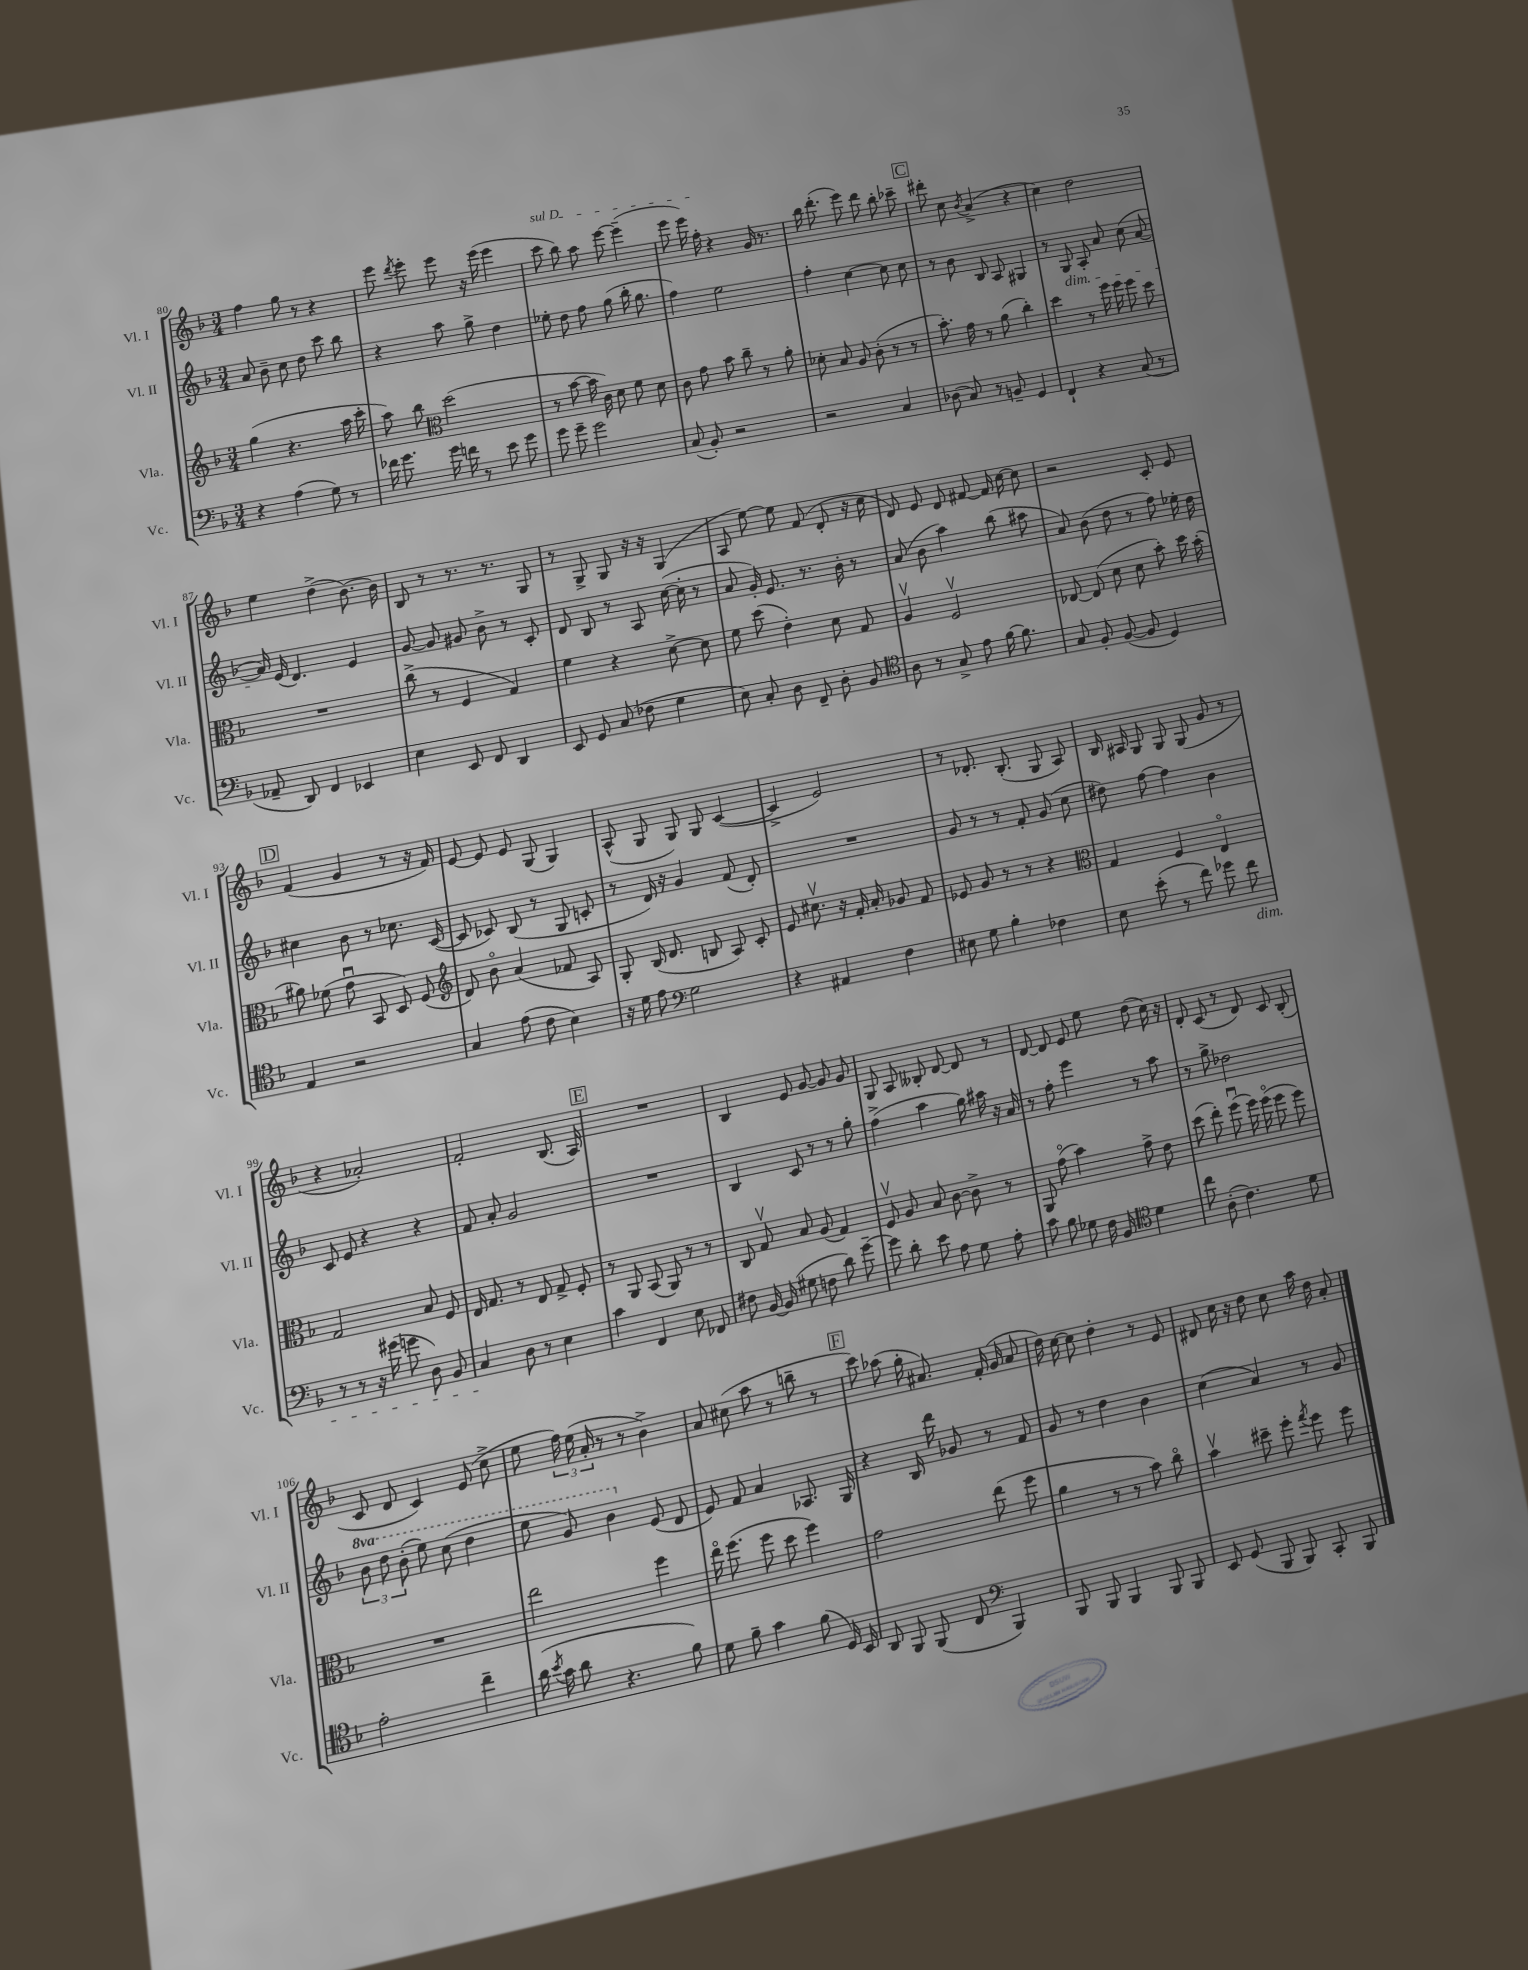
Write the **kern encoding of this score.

**kern	**kern	**kern	**kern
*staff4	*staff3	*staff2	*staff1
*clefF4	*clefG2	*clefG2	*clefG2
*k[b-]	*k[b-]	*k[b-]	*k[b-]
*M3/4	*M3/4	*M3/4	*M3/4
4r	(4gg	8a	4ff
.	.	8b-~	.
(4A	4.r	8cc	8gg
.	.	8dd	8r
8G)	.	8ccc	4r
8r	16aa	8bb-	.
.	16ccc'	.	.
=	=	=	=
16f-	8aa)	4r	8eee
8.g	.	.	.
.	.	.	8qddd
.	8bb-	.	8eee'
*	*clefC3	*	*
16g	(2dd	8aa	8eee
16f	.	.	.
8r	.	8gg^	16r
.	.	.	(16eee
8e	.	4dd	4eee
8g	.	.	.
=	=	=	=
8g	8r	8ee-'	8ccc
8g~	[8b-	8dd	8bb-)
2g	16b-]	8ff	8aa
.	16c)	.	.
.	8d	(8gg	[8eee
.	8f	16bb-'	(4eee~]
.	.	8.gg	.
.	8d	.	.
=	=	=	=
(8C	8c	4ff)	8eee
8BB-')	8g	.	16eee)
.	.	.	16ff'
2r	8b-	2ee	4r
.	8cc~	.	.
.	8r	.	16g
.	.	.	8.r
.	8a'	.	.
=	=	=	=
2r	8d-'	4ff'	16bb-
.	.	.	(8.ddd'
.	8B-	.	.
.	8A	[4cc	8eee)
.	(8c'	.	8ddd
4C	8r	8cc]	8bb-'
.	8r	8cc	8ccc-~
=	=	=	=
(8D-	8.b-')	8r	8ddd#'
8C)	.	8b-	8cc
.	16g	.	.
.	.	.	8qb-
8r	8r	8B-	(4a^
8BB~	(8a	8A	.
4GG	4cc')	4G#	4r
=	=	=	=
4FF`	4dd	8r	4cc)
.	.	8G	.
4r	8r	8A'	2dd
.	16ff	8a	.
.	16ff	.	.
(8C	8ff	(8cc	.
8r	8dd	[8a	.
=	=	=	=
8AA-~	2.r	16a])	4ee
.	.	(16e	.
8DD)	.	4.d)	.
4FF	.	.	(4dd^
4EE-	.	4e	[8.b-)
.	.	.	16b-]
=	=	=	=
4E	(8cc^	[8g	8B-
.	8r	8g]	8r
8EE	4F	8g#	8.r
8FF	.	8b-^	.
.	.	.	8.r
4DD	4G)	8r	.
.	.	8c'	8G
=	=	=	=
8EE	4f	8d	8r
8GG	.	8B-	8G^
(8C	4r	8r	8G
8F-	.	8A	16r
.	.	.	16r
4G	[8d^	([16cc	(4G
.	.	16cc']	.
.	8d]	8r	.
=	=	=	=
8E)	8f	8a	8A
8C'	(8dd	16g')	[8ee)
.	.	8.e	.
8D	4e')	.	8ee]
8FF~	.	8.r	(8f
8D'	8d	.	8d'
.	.	16b-'	.
8BB-	8G	8r	16r
.	.	.	16cc
=	=	=	=
*clefC4	*	*	*
8A	4Av	(8a	8d)
8r	.	8b-	8e
8G^	2Fv	4aa)	8d
8e	.	.	[8f#
[16f	.	(8bb-	16f#]
8.f]	.	.	[16cc
.	.	8aa#	8cc]
=	=	=	=
8G	[8E-	8a)	2r
8F'	(8E-]	(8b-	.
([8F	8d	8dd	.
8F]	8d	8r	.
4D)	8b-')	8ff)	8c'
.	16dd	16ee-'	8e
.	(16b-'	16dd	.
=	=	=	=
4E	8a#)	4cc#	(4f
.	(8f-	.	.
2r	8gu	8b-	4g
.	8BB-	8r	.
.	8D)	8.cc-	8r
.	(8F	.	16r
.	.	([16c	16f)
=	=	=	=
*	*clefG2	*	*
4G	8d)	8c]	[8e
.	8b-o	8c-)	8e]
(8e	(4a	(8B-	8e
8c	.	8r	(8G
4B-)	8f-	8G	4G)
.	8A)	8c'	.
=	=	=	=
16r	8G'	8r	(8A^^
16d	.	.	.
8e	(16B-	16d)	8G
.	8.d	16r	.
*clefF4	*	*	*
2G	.	4g	8G)
.	8B	.	8G
.	8A)	(8f	([4c
.	8c'	8d')	.
=	=	=	=
4r	8e	2.r	4c^]
.	8.cc#v	.	.
4AA#	.	.	2e)
.	16r	.	.
.	16f'	.	.
.	16a'	.	.
4F	8g-	.	.
.	8f	.	.
=	=	=	=
8E#	8e-	8g	8r
8G	8g	8r	8.d-'
4B-'	8r	8r	.
.	.	.	(8.B-'
.	8r	8f'	.
4F-	4r	(8g	8G
.	.	8cc	8A)
=	=	=	=
*	*clefC3	*	*
8E	4G	8dd#)	16B-
.	.	.	16A#
(8e'	.	[8ff	8G
8r	4F	4ff]	8G
8f)	.	.	(8G
8g-	4Eo	4b-	8g
8f	.	.	8r
=	=	=	=
8r	2G	8c	4r
8r	.	8e	.
16r	.	4r	2a-')
(16g#	.	.	.
8g	.	.	.
8D)	8B-	4r	.
8BB-	8F	.	.
=	=	=	=
4C	16E	8f	2f'
.	8.G	.	.
.	.	8a'	.
8D	8r	2g	.
8r	8E	.	.
4E	8G^	.	(8.B-
.	8F'	.	.
.	.	.	16A)
=	=	=	=
4c	8r	2.r	2.r
.	8AA	.	.
4FF	(8BB-	.	.
.	8AA)	.	.
8E	8r	.	.
8FF-	8r	.	.
=	=	=	=
8F#	8C	4B-	4B-
[16BB-	8Gv	.	.
(16BB-]	.	.	.
8G#	8B-	8c	8e
8F	(8A	8r	[8g
8d)	4G)	8r	8g]
[8g~	.	8gg'	8g
=	=	=	=
8g]	8Fv	(4ff^	8G
8d'	8A	.	8A
8e	8B-	4aa	8B--'
8A	[8c	.	[8d
8G	8c^]	16gg)	8d]
.	.	16aa#	.
8A'	8r	16r	8r
.	.	16a	.
=	=	=	=
8c	8AA	8r	[8d
8B-	(8go	8ff'	8d]
8G-	4b-)	4eee	8e
16F	.	.	8ee
16BB-	.	.	.
*clefC4	*	*	*
4d	8g^	8r	(8dd
.	8e	8aa	16cc)
.	.	.	16r
=	=	=	=
8cc	(8dd	8r	8d'
(8A'	8ee')	8gg^	(8c
4.c)	(8ffu	2dd-	8r
.	16ff)	.	8d)
.	(16ffo	.	.
.	8ff	.	8c
8d	8ff)	.	(8B-'
=	=	=	=
2e'	2.r	12bb-	8c
.	.	12ddd	.
.	.	.	8d
.	.	(12bb-'	.
.	.	8eee)	4c)
.	.	(8ccc	.
4cc~	.	4ddd	(8e
.	.	.	8cc^
=	=	=	=
(16a	2ee	8eee	8ee
8qb-	.	.	.
16g	.	.	.
8a	.	8gg)	24ff)
.	.	.	(24ee
.	.	.	24a'
4.r	.	4bb-	8r
.	.	.	8r
.	4ff	(8e	4b-^)
8f)	.	8d	.
=	=	=	=
8d	16eeo	8e)	8a
.	(8.ff	.	.
8f~	.	8f	(8cc#
4g	8ff	4a	8aa
.	8dd	.	8r
(8f	4ff)	8.A-	8bb~
16D)	.	.	8r
16BB-	.	16G	.
=	=	=	=
8AA	2g	4r	8ccc)
8FF	.	.	(8aa-
(8FF	.	16B-	16gg'
.	.	16ddd	8.a#)
8C	.	8g-	.
*clefF4	*	*	*
4BBB-)	(8ee	8r	(16f'
.	.	.	16g
.	8ff	8f	8a#
=	=	=	=
8BBB-	4a	8g	16dd)
.	.	.	[16cc
8BBB-	.	8r	8cc]
4BBB-	8r	4dd	4dd'
.	8r	.	.
8BBB-	8b-)	4b-	8r
8BBB-	8cco	.	8e
=	=	=	=
8EE	4b-v	(4cc	8d#
(8GG	.	.	16cc
.	.	.	16r
8BBB-	8dd#~	4a)	8dd
8BBB-)	8ff'	.	8cc
.	8qgg	.	.
8CC'	8ff	8r	16aa
.	.	.	16dd
8BBB-	8ff	8g	8a'
==	==	==	==
*-	*-	*-	*-
